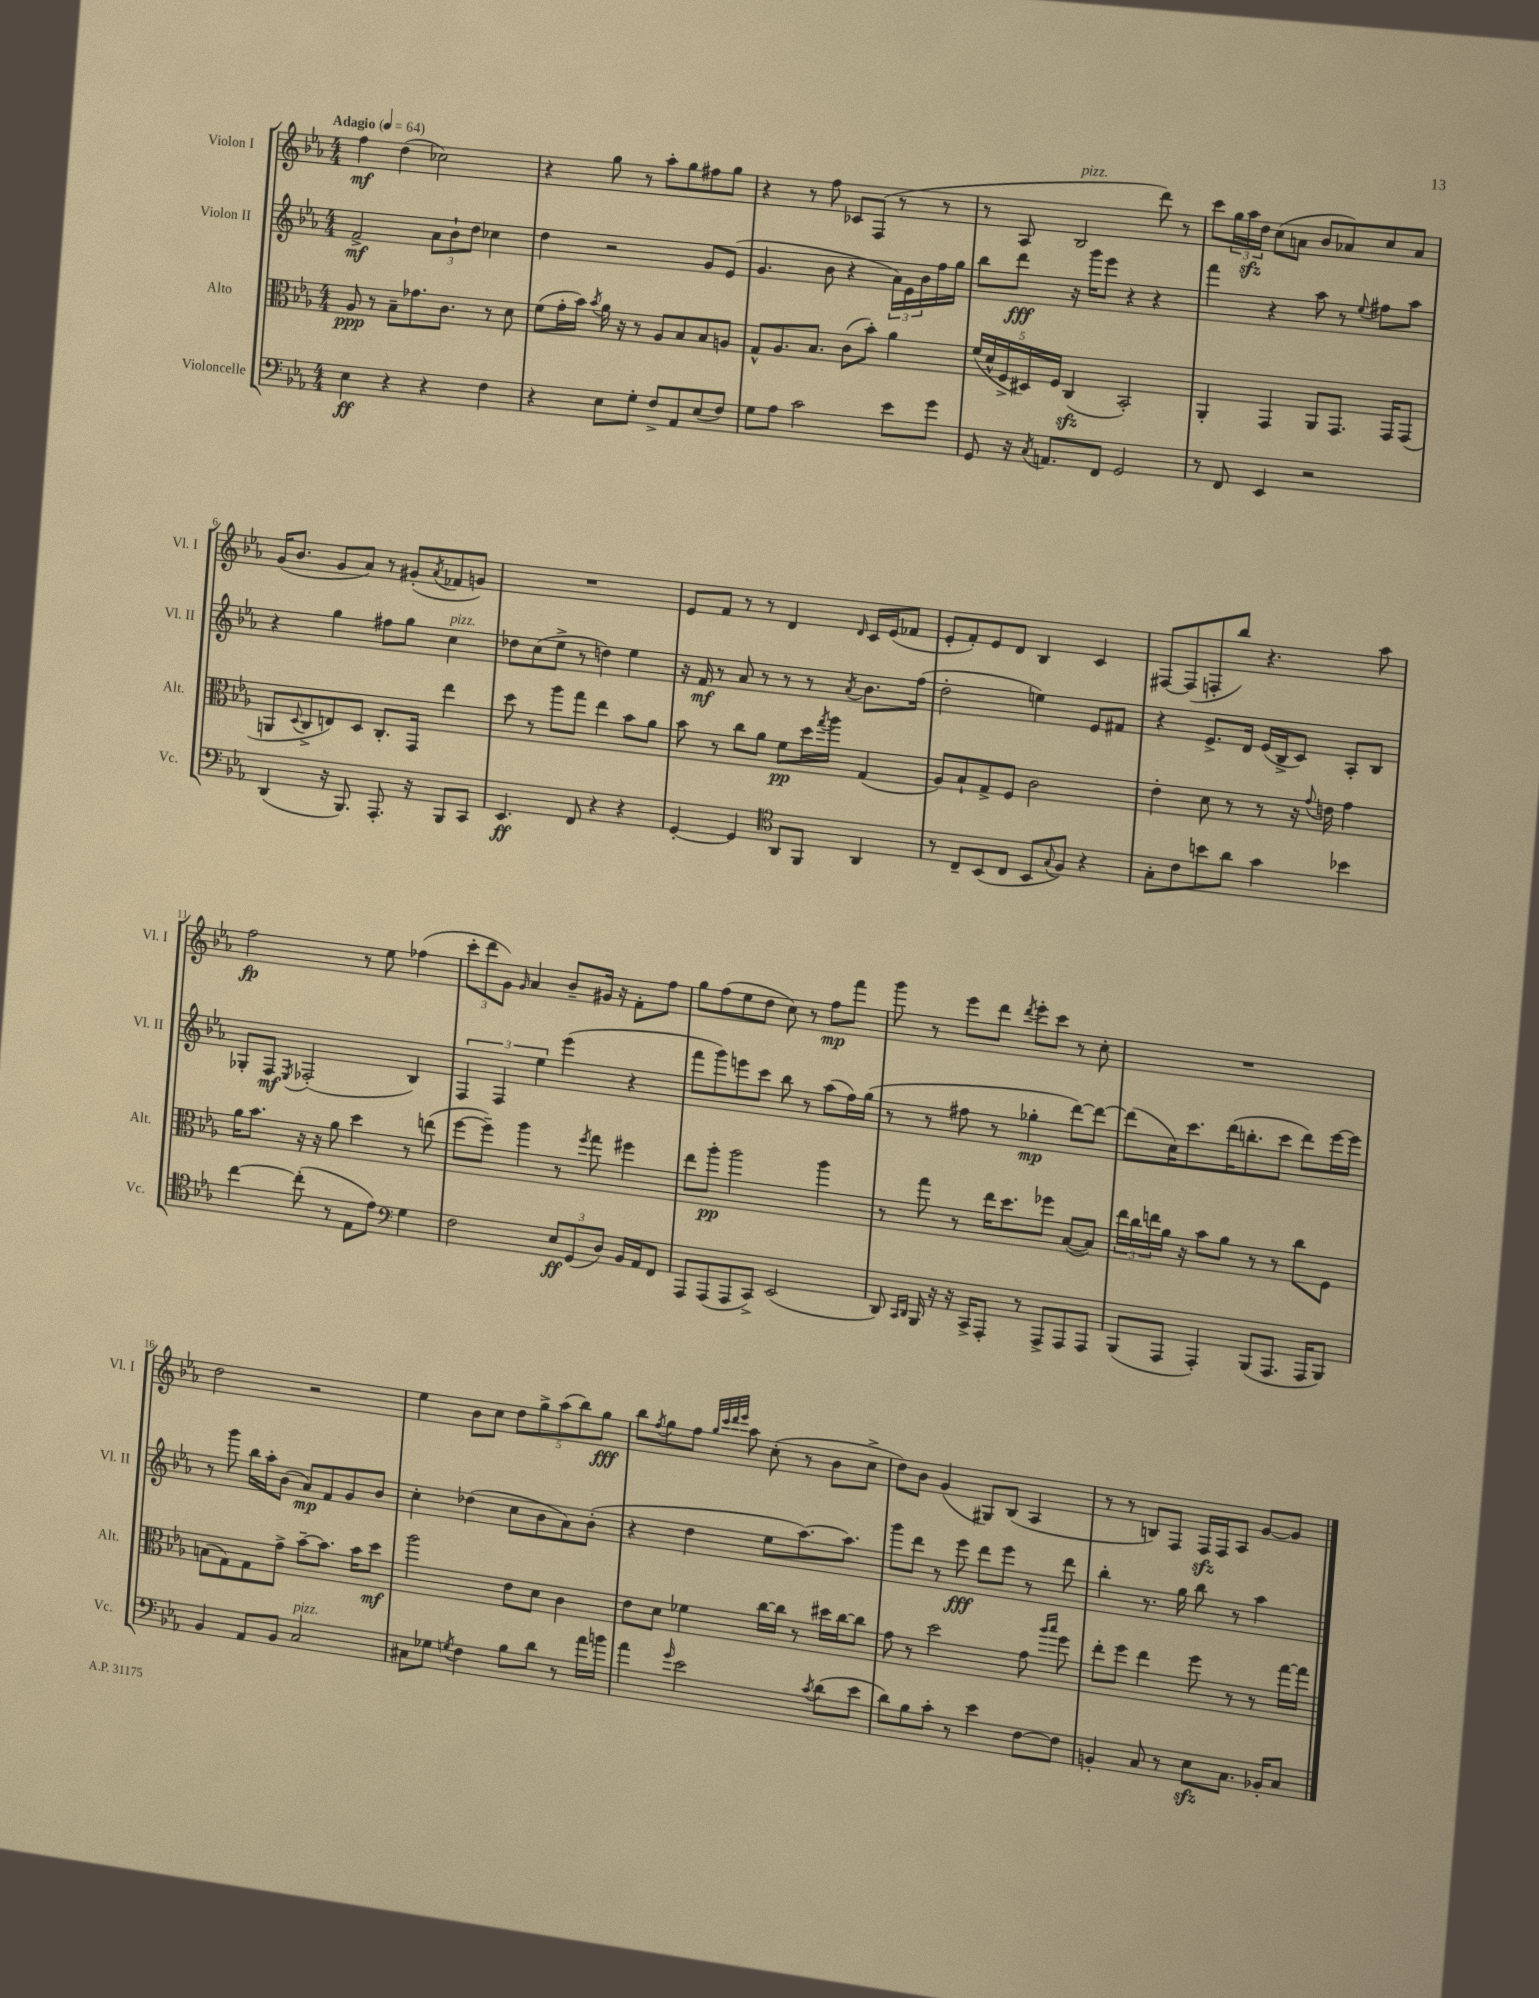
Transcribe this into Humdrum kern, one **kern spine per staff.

**kern	**kern	**kern	**kern
*staff4	*staff3	*staff2	*staff1
*clefF4	*clefC3	*clefG2	*clefG2
*k[b-e-a-]	*k[b-e-a-]	*k[b-e-a-]	*k[b-e-a-]
*M4/4	*M4/4	*M4/4	*M4/4
*MM64	*MM64	*MM64	*MM64
4E-	8A-	2f^	4ff
.	8r	.	.
4r	8B-~	.	(4dd
.	8.g-	.	.
4r	.	12a-	2cc-)
.	8.c	.	.
.	.	12b-`	.
.	.	12dd	.
4F	8r	4cc-	.
.	8d	.	.
=	=	=	=
4r	(8f	4dd	4r
.	16g'	.	.
.	16b-)	.	.
.	8qb-	.	.
8E-	16a-	2r	8gg
.	16r	.	.
8G'	8r	.	8r
8F^	8A-	.	8aa-'
8AA-	8B-	.	8gg
(8E-	8B-	8g	8ff#
8F)	8A	(8e-	8gg
=	=	=	=
8G	8G^^	4.g	4r
8A-	8.A-	.	.
2c	.	.	8r
.	8.B-	.	.
.	.	8b-	8ff
.	(8c	4r	8c-
.	8b-')	.	(8F
8e-	4a-	24a-)	8r
.	.	24e-	.
.	.	24b-	.
8g	.	16ff	8r
.	.	16gg	.
=	=	=	=
8GG	(20f	8bb-	8r
.	20d^^	.	.
.	20F^	.	.
16r	.	8ddd	8A-
.	20D#)	.	.
8qC	.	.	.
8.AA	.	.	.
.	20F	.	.
.	(4C	16r	2B-
.	.	16ggg	.
8FF	.	8eee-	.
2GG	2BB-')	4r	.
.	.	4r	8ddd)
.	.	.	8r
=	=	=	=
8r	4AA-'	4fff	8ccc
8FF	.	.	24gg
.	.	.	24aa-
.	.	.	24dd
4EE-	4GG	4r	(8cc
.	.	.	8a
2r	8AA-	8aa-	8b-
.	8.GG	8r	8a-)
.	.	8qqee-	.
.	.	8ff#	8cc
.	16GG	.	.
.	(8GG	8aa-	8a-
=	=	=	=
(4DD	8AA	4r	(16g
.	.	.	8.b-
.	8qqD	.	.
.	8C^	.	.
16r	8E)	4gg	8g
8.BBB-)	.	.	.
.	8D	.	8a-)
8.AAA-'	8.C'	8ff#	8r
.	.	8gg	(8g#'
16r	16GG	.	.
.	.	.	8qa-
8BBB-	4ee-	4cc	8f-
8CC	.	.	8g)
=	=	=	=
4.EE-	8dd	8dd-	1r
.	8r	(8cc	.
.	8aa-	8ee-^	.
8FF	8gg	8r	.
4r	4ee-	4dd)	.
4r	8b-	4ee-	.
.	8a-	.	.
=	=	=	=
[4GG'	8b-	16r	8e-
.	.	16f	.
.	8r	8r	8f
4GG]	8cc	8a-	8r
.	8a-	8r	8r
*clefC4	*	*	*
8AA-	8f	8r	4d
8FF	16dd	8r	.
.	8qgg	.	.
.	16aa-	.	.
.	.	8qa-	16qqd
4AA-	(4G	8.b-	16c
.	.	.	(16e-
.	.	.	8f-
.	.	(16ff	.
=	=	=	=
8r	8A-)	2dd'	8e-'
8C~	8B-`	.	8f')
(8BB-	8G^	.	8e-
8C	8F	.	8d
8BB-	2c	4ee)	4B-
8qqG	.	.	.
8F)	.	.	.
4r	.	8e-	4c
.	.	8f#	.
=	=	=	=
8G'	4e-'	4r	[8F#
8c	.	.	(8F#]
8b	8d	8.e-^	8F'
8a-	8r	.	8bb-)
.	.	16d	.
4g	8r	(16e-	4.r
.	.	16B-^	.
.	16r	8c)	.
.	8qqg	.	.
.	16e	.	.
4b-	4g	8A-'	.
.	.	8B-	8aa-
=	=	=	=
[4cc	16a-	8G-'	2ff
.	8.b-	.	.
.	.	8F	.
.	.	8qE-	.
(8cc']	16r	(2F-'	.
.	16r	.	.
8r	8a-	.	.
8E-	4dd	.	8r
8e-)	.	.	8ee-
*clefF4	*	*	*
4G	8r	4B-)	(4ff-
.	(8ee	.	.
=	=	=	=
2F	[8ff	6F	12ccc'
.	.	.	12ddd
.	8ff~])	.	.
.	.	6F	12g)
.	.	.	16qqg
.	4aa-	.	4a-
.	.	6ee-	.
12E-	8r	(4eee-	8b-~
(12GG	.	.	.
.	8qff	.	.
.	8gg	.	16g#
12D)	.	.	.
.	.	.	16r
16BB-	4ff#	4r	8f'
16AA-	.	.	.
8FF	.	.	8ff
=	=	=	=
8AAA-	8ee-	8fff	8gg
(8AAA-	8aa-'	8ggg)	(8ff
8AAA-	2aa-	8eee	8ee-
8CC^)	.	8ccc	8dd
(2EE-	.	8bb-	8cc)
.	.	8r	8r
.	4aa-	(8aa-	8ff
.	.	16ff)	8fff
.	.	(16gg	.
=	=	=	=
8DD)	8r	8r	8ggg
16qqCC	.	.	.
16qqDD	.	.	.
16BBB-	8gg	8r	8r
16r	.	.	.
16r	8r	8ff#	8eee-
16CC^	.	.	.
8AAA-'	16ee-	8r	8ddd
.	8.dd	.	.
.	.	.	8qddd
8r	.	4gg-'	8eee-'
8AAA-^	8ff-	.	8ccc
8AAA-	([8B-	[8ddd)	8r
8AAA-	8B-])	8ddd_	8cc'
=	=	=	=
(8BBB-	24ee-	(8ddd]	1r
.	24cc	.	.
.	24ee	.	.
8AAA-	16a-	16cc)	.
.	16r	8.ccc	.
4AAA-')	8b-	.	.
.	8a-	(16ddd	.
.	.	8.bb'	.
(8BBB-	8r	.	.
8.AAA-	8r	8ccc	.
.	8cc	8ddd)	.
16AAA-	.	.	.
8BBB-)	8F	[16eee-	.
.	.	16eee-]	.
=	=	=	=
4BB-	(8B	8r	2dd
.	8G)	8ggg	.
8AA-	8G	16bb-	.
.	.	16aa-'	.
8BB-	8g^	(8b-	.
2C	[8b-~	8a-)	2r
.	8.b-]	8f	.
.	.	8g	.
.	16b-	.	.
.	8dd	8b-	.
=	=	=	=
8C#	2aa-	4cc'	4ee-
8G-	.	.	.
8qG	.	.	.
4F	.	(4dd-	8b-
.	.	.	8cc
8B-	8e-	8cc	10dd
.	.	.	10gg^
8d	8d	8b-	.
.	.	.	(10aa-
8r	4c	8a-)	.
.	.	.	10bb-)
16a-	.	(8b-'	.
.	.	.	10gg
16b	.	.	.
=	=	=	=
4a-	8e-	4r	8bb-
.	.	.	8qff
.	8d	.	8gg
16qqg	.	.	.
2e-	4f-	4dd	8ff
.	.	.	32qqgg
.	.	.	32qqccc
.	.	.	32qqddd
.	.	.	32qqeee-
.	.	.	8aa-
.	[16cc	8ee-	(8cc'
.	16cc]	.	.
.	8r	[8.aa-)	8r
8qc	.	.	.
(8d	16dd#	.	8b-
.	[16cc	8.aa-]	.
8e-	8cc]	.	8cc^
=	=	=	=
8d)	8g	8ggg	8dd)
8B-	8r	8ddd	8b-
8c'	2dd	8r	(4g
8r	.	8eee-	.
4e-	.	8ddd	8G#)
.	.	8eee-	(8B-
[8F	8g	8r	4A-
.	16qqaa-	.	.
.	16qqbb-	.	.
8F]	8ff	8ddd	.
=	=	=	=
4BB'	8ee-'	4bb-'	8r
.	8ff	.	8r
8C	4ee-	8.r	8B)
8r	.	.	8F
.	.	16gg	.
8E-	8ff	8bb-	16F
.	.	.	16F
8.C	8r	8r	8A-
.	8r	4aa-	[8g
16BB-'	.	.	.
8C	[16gg	.	8g]
.	16gg]	.	.
==	==	==	==
*-	*-	*-	*-
